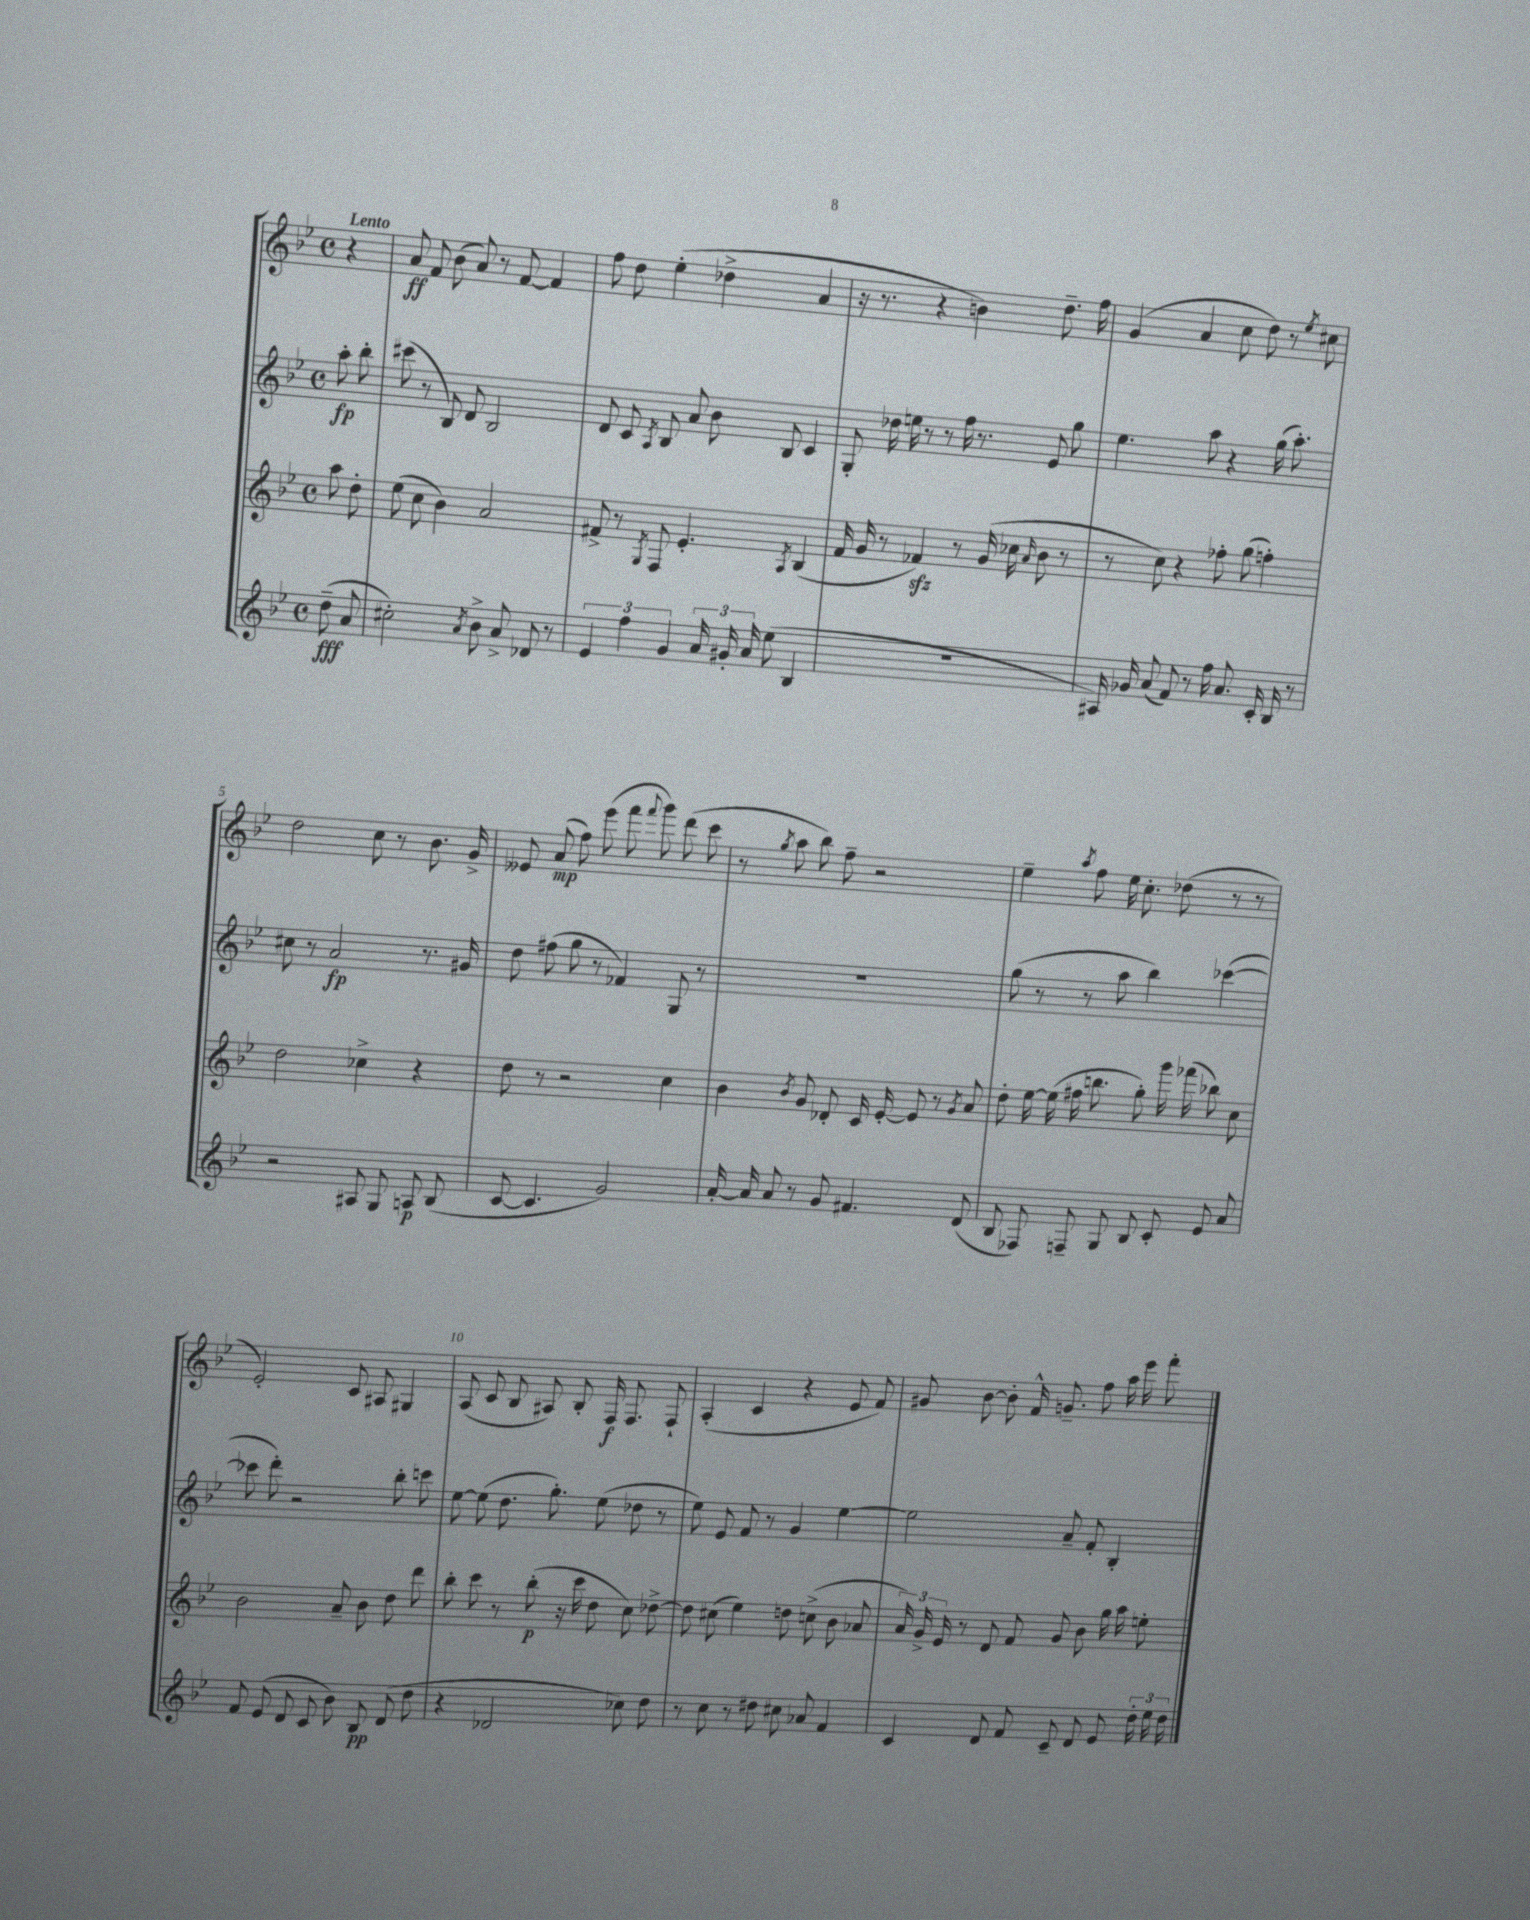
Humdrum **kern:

**kern	**kern	**kern	**kern
*staff4	*staff3	*staff2	*staff1
*clefG2	*clefG2	*clefG2	*clefG2
*k[b-e-]	*k[b-e-]	*k[b-e-]	*k[b-e-]
*M4/4	*M4/4	*M4/4	*M4/4
*met(c)	*met(c)	*met(c)	*met(c)
(8dd~	8aa	8aa'	4r
8a	8dd'	8bb-'	.
=	=	=	=
2cc#')	(8ee-	(8ccc#	8a
.	8cc	8r	8f
.	4b-)	8B-)	(8b-
.	.	8d	8a)
8qa	.	.	.
8b-^	2a	2B-	8r
8a^	.	.	[8f
8d-	.	.	4f]
8r	.	.	.
=	=	=	=
6e-	8f#^	8d	8ff
.	8r	8c	8dd
6ff	.	.	.
.	8qG	8qA	.
.	8F	8B-	(4ee-'
6g	.	.	.
.	4.e-'	8a	.
24a	.	8b-	4dd-^
24g#'	.	.	.
24a	.	.	.
(8ee-	.	8B-	.
.	8qA	.	.
4B-	(4B-	4c	4a
=	=	=	=
1r	16f	8G'	16r
.	16g	.	8.r
.	8r	16dd-	.
.	.	16ee	.
.	4f-)	8r	4r
.	.	8r	.
.	8r	16ff	4b)
.	.	8.r	.
.	(16g	.	.
.	16cc-	.	.
.	16qqa	.	.
.	8b-	8e-	8.dd~
.	8r	8gg	.
.	.	.	16ff
=	=	=	=
16A#)	8r	4.ee-	(4g
16g-	.	.	.
(8a	8cc)	.	.
8f)	4r	.	4a
8r	.	8aa	.
16ff	8ff-'	4r	8cc
8.a	.	.	.
.	(8gg	.	8dd)
16c'	4ff')	(16gg	8r
16B-	.	8.aa')	.
.	.	.	8qee-
8r	.	.	8cc#
=	=	=	=
2r	2dd	8cc#	2dd
.	.	8r	.
.	.	2a	.
8A#	4cc-^	.	8cc
8G	.	.	8r
8A	4r	8.r	8.b-
(8B-	.	.	.
.	.	16g#	16g^
=	=	=	=
[8c	8dd	8dd	8e--
4.c]	8r	(8ff#	(8a
.	2r	8gg	8ff)
.	.	8r	(8eee-
2g)	.	4f-)	8fff
.	.	.	8qqfff
.	.	.	8ggg)
.	4cc	8G	(8ddd
.	.	8r	8ccc
=	=	=	=
[16a'	4b-	1r	8r
16a]	.	.	.
.	.	.	8qgg
8a	.	.	8aa
.	8qb-	.	.
8r	8g	.	8bb-)
8g	8d-'	.	8ff~
4.f#	16c	.	2r
.	[16e-'	.	.
.	8e-]	.	.
.	8r	.	.
.	8qg	.	.
(8d	8a	.	.
=	=	=	=
8B-	8dd'	(8gg	4ee-~
8F-)	[16ee-	8r	.
.	(16ee-]	.	.
.	.	.	8qaa
8F~	16ff#	8r	8ff
.	8.bb	.	.
8G	.	8aa	16ee-
.	.	.	8.cc'
8B-	8gg')	4bb-)	.
8c'	16ggg	.	(8dd-
.	(16fff-	.	.
8e-	8bb-)	([4ccc-	8r
8a	8cc	.	8r
=	=	=	=
8f	2b-	8ccc-]	2e-')
(8e-	.	8ddd')	.
8d	.	2r	.
8c	.	.	.
8b-)	8a~	.	8c
8B-	8b-	.	8A#
(8d	8dd	8bb-'	4G#
8dd	8ddd	8ccc	.
=	=	=	=
4r	8bb-'	[8ee-	(8A
.	8ccc	(8ee-]	8c
2d-	8r	8.dd	8B-
.	(8bb-'	.	8A#)
.	.	8.gg')	.
.	16r	.	8B-'
.	16ccc	.	.
.	8dd	(8ee-	16F
.	.	.	8.F
8cc-)	8cc)	8dd-	.
8dd	[8dd-^	8r	8F`
=	=	=	=
8r	8dd-]	8ee-)	(4A'
8cc	(8cc#	8e-	.
8r	4ee-)	8f	4c
8dd#	.	8r	.
8cc#	8dd	4g	4r
8a-	(8cc^	.	.
4f	8b-	[4ee-	8e-
.	8a-	.	8f)
=	=	=	=
4c	24a)	2ee-]	8g#
.	24g^	.	.
.	24e-	.	.
.	8r	.	[8b-
8d	8d	.	8b-']
8f	8f	.	16f^^
.	.	.	8.g~
8c~	8g	8a~	.
8d	8b-	8f'	8ff
8e-	16gg	4B-'	16aa
.	16aa	.	16eee-
24dd'	8ee'	.	8fff'
24ee-	.	.	.
24dd	.	.	.
==	==	==	==
*-	*-	*-	*-
